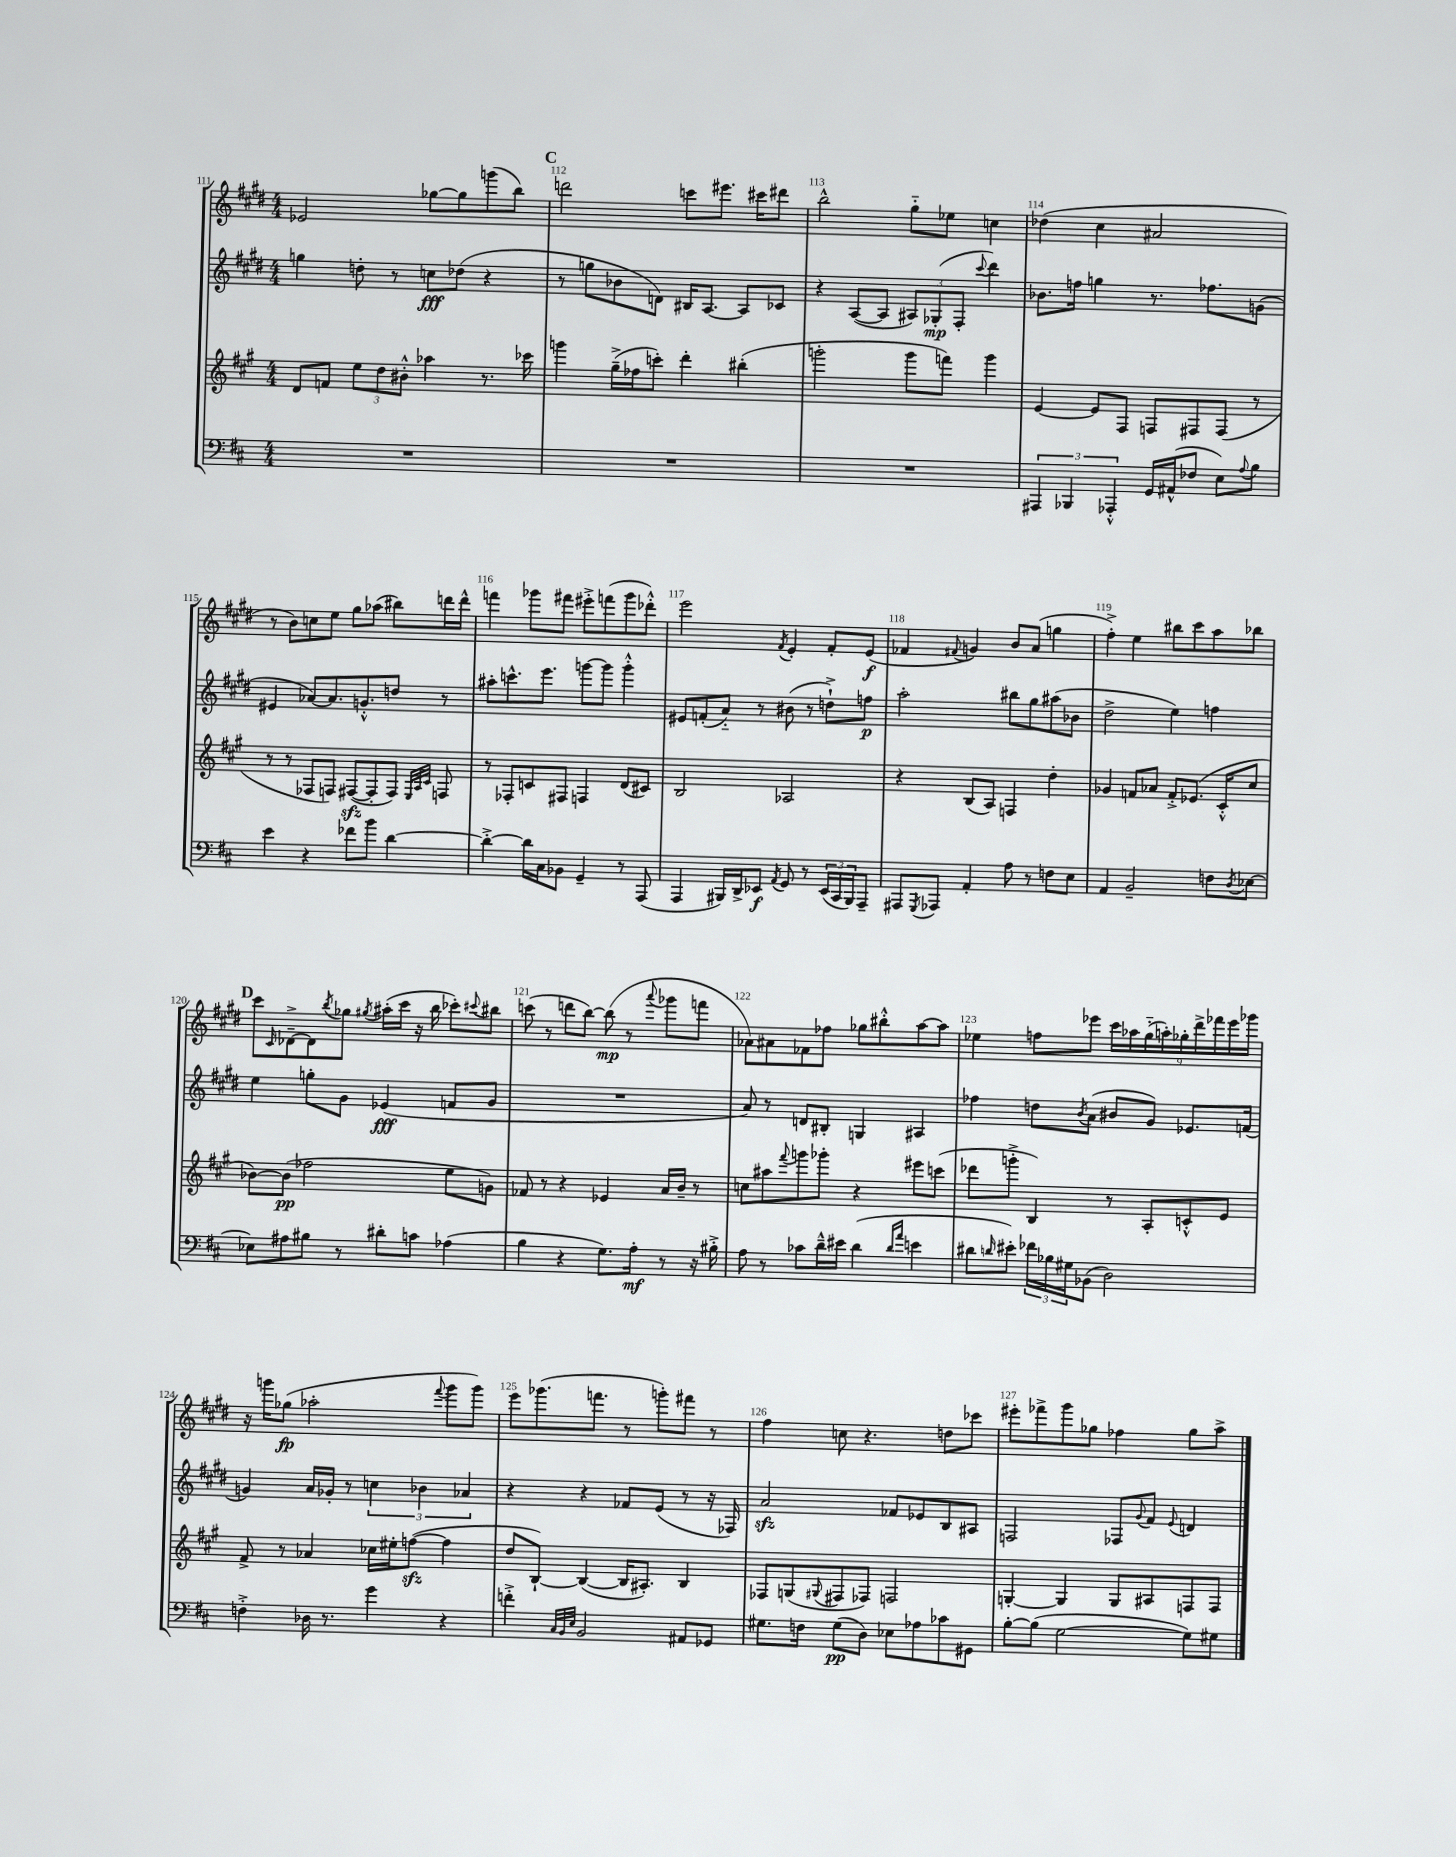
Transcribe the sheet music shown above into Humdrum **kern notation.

**kern	**dynam	**kern	**dynam	**kern	**dynam	**kern	**dynam
*part4	*part4	*part3	*part3	*part2	*part2	*part1	*part1
*staff4	*staff4	*staff3	*staff3	*staff2	*staff2	*staff1	*staff1
*clefF4	*	*clefG2	*	*clefG2	*	*clefG2	*
*k[f#c#]	*	*k[f#c#g#]	*	*k[f#c#g#d#]	*	*k[f#c#g#d#]	*
*M4/4	*	*M4/4	*	*M4/4	*	*M4/4	*
=111	=111	=111	=111	=111	=111	=111	=111
1r	.	8d/L	.	4ggn\	.	2e-X/	.
.	.	8fn/J	.	.	.	.	.
.	.	12ee\L	.	8ddn'\	.	.	.
.	.	12dd\	.	.	.	.	.
.	.	.	.	8r	.	.	.
.	.	12b#X'^^\J	.	.	.	.	.
.	.	4aa-X\	.	8ccn\L	fff	[8gg-X\L	.
.	.	.	.	(8dd-X\J	.	8gg-\]	.
.	.	8.r	.	4r	.	(8gggn\	.
.	.	.	.	.	.	8bb\J)	.
.	.	16ccc-X\	.	.	.	.	.
!!LO:REH:place=s1:t=C
=112	=112	=112	=112	=112	=112	=112	=112
1r	.	4gggn\	.	8r	.	2dddn\	.
.	.	.	.	8ggn\L	.	.	.
.	.	(16gg#~^\LL	.	8b-X\	.	.	.
.	.	16ff-X\J	.	.	.	.	.
.	.	8cccn'\J)	.	8dn\J)	.	.	.
.	.	4ddd'\	.	16B#X/KL	.	8cccn\L	.
.	.	.	.	[8.A/J	.	.	.
.	.	.	.	.	.	8.eee#X\J	.
.	.	(4bb#X'\	.	8A/L]	.	.	.
.	.	.	.	.	.	16ccc#X\KL	.
.	.	.	.	8c-X/J	.	8ddd#X\J	.
=113	=113	=113	=113	=113	=113	=113	=113
1r	.	2gggn'\	.	4r	.	2bb^^\	.
.	.	.	.	([8A/L	.	.	.
.	.	.	.	8A/J]	.	.	.
.	.	8ggg\L	.	12A#X/L)	.	8gg#\L	.
.	.	.	.	(12G-X'/	mp	.	.
.	.	8fffn\J)	.	.	.	8ee-X\J	.
.	.	.	.	12F#'/J	.	.	.
.	.	.	.	8qqccc#/	.	.	.
.	.	4ggg\	.	4ddd#\)	.	4ccn\	.
=114	=114	=114	=114	=114	=114	=114	=114
6AAA#X/	.	[4e/	.	8.b-X\L	.	(4dd-X\	.
6BBB-X/	.	.	.	.	.	.	.
.	.	.	.	16ffn\Jk	.	.	.
.	.	8e/L]	.	4ggn\	.	4cc#\	.
6AAA-X'^^/	.	.	.	.	.	.	.
.	.	8F#/J	.	.	.	.	.
16GG/LL	.	8Fn/L	.	8.r	.	2a#X/	.
(16AA#X^^/J	.	.	.	.	.	.	.
8F-X/J	.	8F#X/	.	.	.	.	.
.	.	.	.	8.ff-X\L	.	.	.
8E\L)	.	(8F#/J	.	.	.	.	.
8qqA/	.	.	.	.	.	.	.
8B\J	.	8r	.	(8gn\J	.	.	.
!!LO:LB:g=z
=115	=115	=115	=115	=115	=115	=115	=115
4e\	.	8r	.	4e#X/	.	8r	.
.	.	8r	.	.	.	8b\L)	.
4r	.	8F-X/L	.	[8a-X/L)	.	8ccn\	.
.	.	8Fn/J)	.	8.a-/]	.	8ee\J	.
8f-X\L	.	([8F#Xzz/L	.	.	.	8gg#\L	.
.	.	.	.	8.gn'^^/	.	.	.
8b\J	.	8F#'/]	.	.	.	(8aa-X\J	.
[4d\	.	8F#/J)	.	8ddn/J	.	8bb#X\L)	.
.	.	32qqE/LLL	.	.	.	.	.
.	.	32qqA/	.	.	.	.	.
.	.	32qqc#/JJJ	.	.	.	.	.
.	.	8Fn/	.	8r	.	16dddn\L	.
.	.	.	.	.	.	16ddd^^\JJ	.
=116	=116	=116	=116	=116	=116	=116	=116
4d'^\_	.	8r	.	8aa#X'\L	.	4fffn\	.
.	.	8F-X'/L	.	8.cccn^^\	.	.	.
16d\LL]	.	8cn/	.	.	.	8ggg-X\L	.
16C#\J	.	.	.	8.eee\J	.	.	.
8BB-X\J	.	8F#X/J	.	.	.	8fff#X\J	.
4GG~/	.	4Fn/	.	[8gggn\L	.	8eee#X'^\L	.
.	.	.	.	8ggg\J]	.	(8fffn\	.
8r	.	(8d/L	.	4ggg'^^\	.	8ggg-\	.
(8AAA/	.	8c#X/J)	.	.	.	8ddd-X'^^\J)	.
=117	=117	=117	=117	=117	=117	=117	=117
4AAA/	.	2B/	.	8e#X/L	.	2eee\	.
.	.	.	.	(8fn'/	.	.	.
16BBB#X/LL)	.	.	.	8a/J)	.	.	.
16DD^/J	.	.	.	.	.	.	.
8EE-X/J	f	.	.	8r	.	.	.
8qAA/	.	.	.	.	.	8qf#/	.
8GG/	.	2A-X/	.	(8b#X\	.	4e'/	.
8r	.	.	.	8r	.	.	.
(24EE-/LL	.	.	.	8ddn`^\L)	.	8f#'/L	.
24CC#/	.	.	.	.	.	.	.
24BBB#/J)	.	.	.	.	.	.	.
8AAA~/J	.	.	.	8ffn\J	p	(8e/J	f
=118	=118	=118	=118	=118	=118	=118	=118
8AAA#X/L	.	4r	.	2aa'\	.	4f-X/	.
8qGGG/	.	.	.	.	.	.	.
8AAA-X/J	.	.	.	.	.	.	.
.	.	.	.	.	.	8qqf#X/	.
4AA'/	.	(8B/L	.	.	.	4gn/)	.
.	.	8A/J)	.	.	.	.	.
8A\	.	4Fn/	.	8bb#X\L	.	8b/L	.
8r	.	.	.	8gg#\	.	(8a/J	.
8Fn\L	.	4dd'\	.	(8aa#X\	.	4ggn\	.
8E\J	.	.	.	8b-X\J	.	.	.
=119	=119	=119	=119	=119	=119	=119	=119
4AA/	.	4g-X/	.	2dd#^\	.	4ff#'^\)	.
2BB~/	.	8fn/L	.	.	.	4ee\	.
.	.	8a-X/J	.	.	.	.	.
.	.	8f'^/L	.	4ee\)	.	8bb#X\L	.
.	.	(8.e-X/J	.	.	.	8ccc#\	.
8Fn\L	.	.	.	4ffn\	.	8aa\	.
.	.	16c#'^^/KL	.	.	.	.	.
8qD/	.	.	.	.	.	.	.
[8E-X\J	.	8cc#/J	.	.	.	8bb-X\J	.
!!LO:LB:g=z
!!LO:REH:place=s1:t=D
=120	=120	=120	=120	=120	=120	=120	=120
8E-X\L]	.	[8b-X\L)	.	4ee\	.	8ccc#\L	.
.	.	.	.	.	.	16qqc#/	.
8A#X\	.	(8b-\J]	pp	.	.	[8d-X~^\	.
8B#X\J	.	2ff-X\	.	8ggn'\L	.	8d-\]	.
.	.	.	.	.	.	8qbb/	.
8r	.	.	.	8g#\J	.	8gg-X\J	.
.	.	.	.	.	.	8qgg#X/	.
8d#X'\L	.	.	.	(4e-X/	fff	(16aa#X'\LL	.
.	.	.	.	.	.	16ccc#\JJ	.
8cn\J	.	.	.	.	.	16r	.
.	.	.	.	.	.	16bb\	.
(4A-X\	.	8ee\L	.	8fn/L	.	8ccc-X'\L)	.
.	.	.	.	.	.	8qqccc#X/	.
.	.	8gn\J)	.	8g#/J	.	8bb#X\J	.
=121	=121	=121	=121	=121	=121	=121	=121
4B\	.	8f-X/	.	1r	.	(8cccn\	.
.	.	8r	.	.	.	8r	.
4r	.	4r	.	.	.	8dddn\L	.
.	.	.	.	.	.	[8bb\J)	.
8.G\L)	.	4e-X/	.	.	.	(8bb\]	mp
.	.	.	.	.	.	8r	.
16A'\Jk	mf	.	.	.	.	.	.
.	.	.	.	.	.	8qqaaa/	.
8r	.	16a/LL	.	.	.	8ggg-X\L	.
.	.	16b~/JJ	.	.	.	.	.
16r	.	8r	.	.	.	8fffn\J	.
16B#X'^\	.	.	.	.	.	.	.
=122	=122	=122	=122	=122	=122	=122	=122
8A\	.	8ccn\L	.	8a/)	.	8a-X\L)	.
8r	.	8aa#X\	.	8r	.	8a#X\	.
.	.	8qqfff#/	.	.	.	.	.
8c-X\L	.	8gggn\	.	8dn/L	.	8f-X\	.
16d~^^\L	.	8ggg-X'\J	.	8B#X'/J	.	8ff-X\J	.
16e#X\JJ	.	.	.	.	.	.	.
(4d\	.	4r	.	4Gn/	.	8gg-X\L	.
.	.	.	.	.	.	8bb#X'^^\	.
16qqd/LL	.	.	.	.	.	.	.
16qqa/JJ	.	.	.	.	.	.	.
4en\	.	8eee#X\L	.	4A#X/	.	[8aa\	.
.	.	(8cccn\J	.	.	.	8aa\J]	.
=123	=123	=123	=123	=123	=123	=123	=123
8d#X\L	.	8ddd-X\L	.	4ff-X\	.	4ee-X\	.
16qqdn/	.	.	.	.	.	.	.
8e#X'\J)	.	8gggn'^\J	.	.	.	.	.
24f-X\LL	.	4B/)	.	8ddn\L	.	8ffn\L	.
24B-X\	.	.	.	.	.	.	.
24G#X\J	.	.	.	.	.	.	.
.	.	.	.	8qb/	.	.	.
(8BB-X\J	.	.	.	(8a\J	.	8eee-X\J	.
2D\)	.	8r	.	8b#X/L	.	18ccc#\LL	.
.	.	.	.	.	.	18aa-X\	.
.	.	.	.	.	.	(18gg#\	.
.	.	8A'/L	.	8g#/J)	.	.	.
.	.	.	.	.	.	18aan'\)	.
.	.	.	.	.	.	18gg-X'\	.
.	.	8cn'^^/	.	8.e-X/L	.	.	.
.	.	.	.	.	.	18ddd#^\	.
.	.	.	.	.	.	18fff-X\	.
.	.	8e/J	.	.	.	.	.
.	.	.	.	.	.	18eee-\	.
.	.	.	.	(16fn/Jk	.	.	.
.	.	.	.	.	.	18ggg-X\JJ	.
!!LO:LB:g=z
=124	=124	=124	=124	=124	=124	=124	=124
4Fn'^\	.	8f#^/	.	4gn/)	.	16r	.
.	.	.	.	.	.	16gggn\KL	.
.	.	8r	.	.	.	(8gg-X\J	fp
16D-X\	.	4a-X/	.	16a/LL	.	2aa-X'\	.
8.r	.	.	.	16g-X'/JJ	.	.	.
.	.	.	.	8r	.	.	.
4g\	.	16cc-X\LL	.	6ccn\	.	.	.
.	.	16ee#X'\J	.	.	.	.	.
.	.	([8ffnzz\J	.	.	.	.	.
.	.	.	.	6b-X\	.	.	.
.	.	.	.	.	.	8qqfff#/	.
4r	.	4ff\]	.	.	.	8ggg\L	.
.	.	.	.	6a-X/	.	.	.
.	.	.	.	.	.	8ggg\J)	.
=125	=125	=125	=125	=125	=125	=125	=125
4fn'^\	.	8dd/L	.	4r	.	8eee\L	.
.	.	[8B`/J)	.	.	.	(8.ggg-X\	.
32qqC#/LLL	.	.	.	.	.	.	.
32qqBB/	.	.	.	.	.	.	.
32qqE/JJJ	.	.	.	.	.	.	.
2BB/	.	(4B/_	.	4r	.	.	.
.	.	.	.	.	.	8.fffn\J	.
.	.	16B/KL]	.	8f-X/L	.	8r	.
.	.	8.A#X'/J)	.	.	.	.	.
.	.	.	.	(8e/J	.	8gggn'\L)	.
8AA#X/L	.	4B/	.	8r	.	8fff#X\J	.
8GG-X/J	.	.	.	16r	.	8r	.
.	.	.	.	16F-X/)	.	.	.
=126	=126	=126	=126	=126	=126	=126	=126
8.G#X\L	.	8F-X/L	.	2azz/	.	4ff#\	.
.	.	(8Gn/	.	.	.	.	.
16Fn\Jk	.	.	.	.	.	.	.
.	.	8qqG#X/	.	.	.	.	.
(8G#\L	pp	8F#X/	.	.	.	8ccn\	.
8D\J)	.	8F-X/J)	.	.	.	4.r	.
8E-X\L	.	2Fn/	.	8f-X/L	.	.	.
8A-X\	.	.	.	8e-X/	.	.	.
8c-X\	.	.	.	8B/	.	8ddn\L	.
8GG#X\J	.	.	.	8A#X/J	.	8ccc-X\J	.
=127	=127	=127	=127	=127	=127	=127	=127
[8B'\L	.	[4Gn'/	.	2Fn/	.	8eee#X'\L	.
(8B\J]	.	.	.	.	.	8fff-X^\	.
[2G\	.	4G/]	.	.	.	8ggg#\	.
.	.	.	.	.	.	8gg-X\J	.
.	.	8G/L	.	8F-X/L	.	4ff-X\	.
.	.	.	.	8qqg#/	.	.	.
.	.	8A#X/	.	8f#/J	.	.	.
.	.	.	.	8qqe/	.	.	.
8G\L])	.	8Fn/	.	4dn/	.	8gg-\L	.
8G#X\J	.	8F/J	.	.	.	8aa^\J	.
==	==	==	==	==	==	==	==
*-	*-	*-	*-	*-	*-	*-	*-
